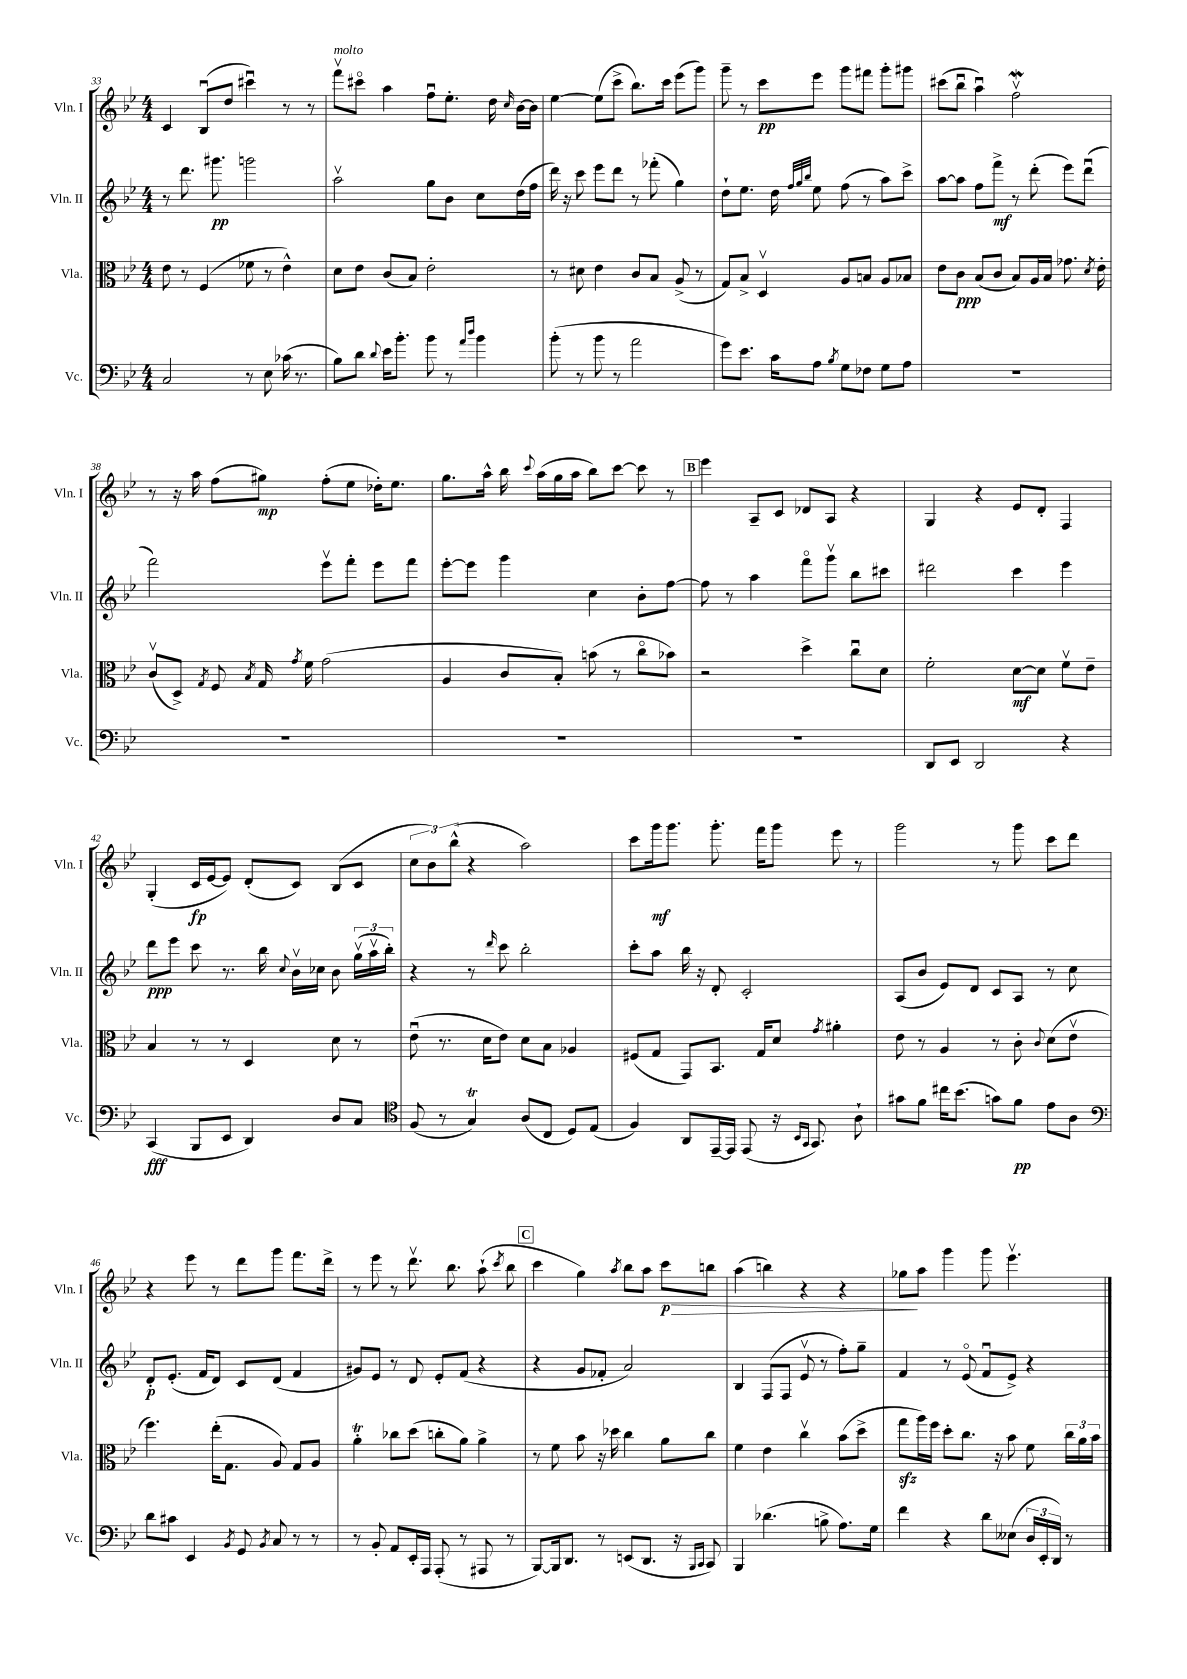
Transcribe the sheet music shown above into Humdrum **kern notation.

**kern	**dynam	**kern	**dynam	**kern	**dynam	**kern	**dynam
*part4	*part4	*part3	*part3	*part2	*part2	*part1	*part1
*staff4	*staff4	*staff3	*staff3	*staff2	*staff2	*staff1	*staff1
*I"Vc.	*	*I"Vla.	*	*I"Vln. II	*	*I"Vln. I	*
*I'Vc.	*	*I'Vla.	*	*I'Vln. II	*	*I'Vln. I	*
*clefF4	*	*clefC3	*	*clefG2	*	*clefG2	*
*k[b-e-]	*	*k[b-e-]	*	*k[b-e-]	*	*k[b-e-]	*
*M4/4	*	*M4/4	*	*M4/4	*	*M4/4	*
=33	=33	=33	=33	=33	=33	=33	=33
2C/	.	8e-\	.	8r	.	4c/	.
.	.	8r	.	8.ddd\	.	.	.
.	.	(4F/	.	.	.	(8B-u/L	.
.	.	.	.	8.ggg#X\	pp	.	.
.	.	.	.	.	.	8dd/J	.
8r	.	8f-X\	.	2gggn\	.	4ccc#Xu\)	.
8E-\	.	8r	.	.	.	.	.
(16c-X\	.	4e-^^\)	.	.	.	8r	.
8.r	.	.	.	.	.	.	.
.	.	.	.	.	.	8r	.
=34	=34	=34	=34	=34	=34	=34	=34
!	!	!	!	!	!	!LO:TX:a:i:t=molto	!
8B-\L)	.	8d\L	.	2aav\	.	8fffv\L	.
8d\J	.	8e-\J	.	.	.	8ccc#X\J	.
8qqd/	.	.	.	.	.	.	.
16e-\KL	.	(8c/L	.	.	.	4aa\	.
8.b-'\J	.	.	.	.	.	.	.
.	.	8B-/J)	.	.	.	.	.
8b-\	.	2e-'\	.	8gg\L	.	8ffu\L	.
8r	.	.	.	8b-\J	.	8.ee-'\J	.
16qqa/LL	.	.	.	.	.	.	.
16qqdd/JJ	.	.	.	.	.	.	.
4b-\	.	.	.	8cc\L	.	.	.
.	.	.	.	.	.	16dd\	.
.	.	.	.	.	.	16qqcc/	.
.	.	.	.	(16dd\L	.	[16b-\LL	.
.	.	.	.	16ff\JJ	.	16b-\JJ]	.
=35	=35	=35	=35	=35	=35	=35	=35
(8b-'\	.	8r	.	16ddd\)	.	[4ee-\	.
.	.	.	.	16r	.	.	.
8r	.	8d#X\	.	8ccc\	.	.	.
8b-\	.	4e-\	.	8eee-\L	.	(8ee-\L]	.
8r	.	.	.	8ddd\J	.	8ccc^\J	.
2a\	.	8c/L	.	8r	.	8.bb-\L)	.
.	.	8B-/J	.	(8fff-X'\	.	.	.
.	.	.	.	.	.	16ccc\Jk	.
.	.	(8A^/	.	4gg\)	.	(8eee-\L	.
.	.	8r	.	.	.	8ggg\J)	.
=36	=36	=36	=36	=36	=36	=36	=36
8g\L)	.	8G/L)	.	8dd`\L	.	8ggg~\	.
8.e-\J	.	8B-^/J	.	8.ee-\J	.	8r	.
.	.	4Dv/	.	.	.	8ccc\L	pp
16c\KL	.	.	.	16dd\	.	.	.
.	.	.	.	32qqff/LLL	.	.	.
.	.	.	.	32qqgg/	.	.	.
.	.	.	.	32qqbb-/JJJ	.	.	.
8A\J	.	.	.	8ee-\	.	8eee-\J	.
8qB-/	.	.	.	.	.	.	.
8G\L	.	8A/L	.	(8ff\	.	8ggg\L	.
8F-X\J	.	8Bn/J	.	8r	.	8fff#X\J	.
8G\L	.	8A/L	.	8aa\L)	.	8ggg'\L	.
8A\J	.	8B-X/J	.	8ccc^\J	.	8ggg#X\J	.
=37	=37	=37	=37	=37	=37	=37	=37
1r	.	8e-\L	.	[8aa\L	.	(8ccc#X\L	.
.	.	8c\J	ppp	8aa\J]	.	8bb-u\J	.
.	.	(8B-/L	.	8ff\L	.	4aau\)	.
.	.	8c/J	.	8fff^\J	mf	.	.
.	.	8B-/L)	.	8r	.	2ffWv\	.
.	.	16A/L	.	(8ddd'\	.	.	.
.	.	16B-/JJ	.	.	.	.	.
.	.	8.g-X\	.	8eee-\L)	.	.	.
.	.	.	.	(8dddu\J	.	.	.
.	.	8qd/	.	.	.	.	.
.	.	16e-'\	.	.	.	.	.
!!LO:LB:g=z
=38	=38	=38	=38	=38	=38	=38	=38
1r	.	(8cv/L	.	2fff\)	.	8r	.
.	.	8D^/J)	.	.	.	16r	.
.	.	.	.	.	.	16aa\	.
.	.	8qG/	.	.	.	.	.
.	.	8F/	.	.	.	(8ff\L	.
.	.	8qB-/	.	.	.	.	.
.	.	16G/	.	.	.	8gg#X\J)	mp
.	.	8qg/	.	.	.	.	.
.	.	16f\	.	.	.	.	.
.	.	(2g\	.	8eee-v\L	.	(8ff'\L	.
.	.	.	.	8fff'\J	.	8ee-\J	.
.	.	.	.	8eee-\L	.	16dd-X'\KL)	.
.	.	.	.	.	.	8.ee-\J	.
.	.	.	.	8fff\J	.	.	.
=39	=39	=39	=39	=39	=39	=39	=39
1r	.	4A/	.	[8eee-'\L	.	8.gg\L	.
.	.	.	.	8eee-\J]	.	.	.
.	.	.	.	.	.	16aa^^\Jk	.
.	.	8c/L	.	4ggg\	.	16bb-\	.
.	.	.	.	.	.	8qqccc/	.
.	.	.	.	.	.	(16aa\LL	.
.	.	8B-'/J)	.	.	.	16gg\	.
.	.	.	.	.	.	16aa\JJ	.
.	.	(8bn\	.	4cc\	.	8bb-\L)	.
.	.	8r	.	.	.	[8ccc\J	.
.	.	8cc\L	.	8b-'\L	.	8ccc\]	.
.	.	8b-X\J)	.	[8ff\J	.	8r	.
!!LO:REH:place=s1:t=B
=40	=40	=40	=40	=40	=40	=40	=40
1r	.	2r	.	8ff\]	.	4eee-\	.
.	.	.	.	8r	.	.	.
.	.	.	.	4aa\	.	8A~/L	.
.	.	.	.	.	.	8c/J	.
.	.	4dd^\	.	8fff\L	.	8d-X/L	.
.	.	.	.	8gggv\J	.	8A/J	.
.	.	8ccu\L	.	8bb-\L	.	4r	.
.	.	8d\J	.	8ccc#X\J	.	.	.
=41	=41	=41	=41	=41	=41	=41	=41
8DD/L	.	2f'\	.	2ddd#X\	.	4G/	.
8EE-/J	.	.	.	.	.	.	.
2DD/	.	.	.	.	.	4r	.
.	.	[8d\L	mf	4ccc\	.	8e-/L	.
.	.	8d\J]	.	.	.	8d'/J	.
4r	.	8fv\L	.	4eee-\	.	4F/	.
.	.	8e-~\J	.	.	.	.	.
!!LO:LB:g=z
=42	=42	=42	=42	=42	=42	=42	=42
(4CC/	fff	4B-/	.	8ddd\L	ppp	(4G'/	.
.	.	.	.	8eee-\J	.	.	.
8BBB-/L	.	8r	.	8ccc\	.	16c/LL	fp
.	.	.	.	.	.	[16e-/J	.
8EE-/J	.	8r	.	8.r	.	8e-/J])	.
4DD/)	.	4D/	.	.	.	(8d'/L	.
.	.	.	.	16bb-\	.	.	.
.	.	.	.	8qqcc/	.	.	.
.	.	.	.	16b-v\LL	.	8c/J)	.
.	.	.	.	16cc-X\JJ	.	.	.
8D/L	.	8d\	.	8b-\	.	(8B-/L	.
8C/J	.	8r	.	(24ggv\LL	.	8c/J	.
.	.	.	.	24aav\	.	.	.
.	.	.	.	24bb-'\JJ)	.	.	.
=43	=43	=43	=43	=43	=43	=43	=43
*clefC4	*	*	*	*	*	*	*
(8F/	.	(8e-u\	.	4r	.	12cc\L	.
.	.	.	.	.	.	12b-\)	.
8r	.	8.r	.	.	.	.	.
.	.	.	.	.	.	(12bb-^^\J	.
4GT/)	.	.	.	8r	.	4r	.
.	.	16d\KL	.	.	.	.	.
.	.	.	.	16qqddd/	.	.	.
.	.	8e-\J)	.	8ccc\	.	.	.
(8A/L	.	8d\L	.	2bb-'\	.	2aa\)	.
8C/J	.	8B-\J	.	.	.	.	.
8D/L)	.	4A-X/	.	.	.	.	.
(8E-/J	.	.	.	.	.	.	.
=44	=44	=44	=44	=44	=44	=44	=44
4F/)	.	(8F#X/L	.	8ccc'\L	.	8ccc\L	.
.	.	8G/J	.	8aa\J	.	16ggg\k	mf
.	.	.	.	.	.	8.ggg\J	.
8AA/L	.	8GG/L)	.	16bb-\	.	.	.
.	.	.	.	16r	.	.	.
[16EE-~/L	.	8.BB-/J	.	8d'/	.	8.ggg'\	.
16EE-/JJ]	.	.	.	.	.	.	.
(8EE-/	.	.	.	2c'/	.	.	.
.	.	16G/KL	.	.	.	16fff\KL	.
16r	.	8d/J	.	.	.	8ggg\J	.
16qqBB-/LL	.	.	.	.	.	.	.
16qqGG/JJ	.	.	.	.	.	.	.
8.GG/)	.	.	.	.	.	.	.
.	.	8qg/	.	.	.	.	.
.	.	4a#X'\	.	.	.	8eee-\	.
8A`\	.	.	.	.	.	8r	.
=45	=45	=45	=45	=45	=45	=45	=45
8g#X\L	.	8e-\	.	(8A/L	.	2ggg\	.
8f\J	.	8r	.	8b-/J	.	.	.
16cc#X\KL	.	4A/	.	8e-/L)	.	.	.
(8.b-\J	.	.	.	.	.	.	.
.	.	.	.	8d/J	.	.	.
8gn\L)	.	8r	.	8c/L	.	8r	.
8f\J	pp	8c'\	.	8A/J	.	8ggg\	.
.	.	8qqc/	.	.	.	.	.
8e-\L	.	(8d\L	.	8r	.	8ccc\L	.
8A\J	.	8e-v\J	.	8cc\	.	8ddd\J	.
!!LO:LB:g=z
=46	=46	=46	=46	=46	=46	=46	=46
*clefF4	*	*	*	*	*	*	*
8d\L	.	4.ff\)	.	8d'/L	p	4r	.
8c#X\J	.	.	.	(8.e-'/J	.	.	.
4EE-/	.	.	.	.	.	8eee-\	.
.	.	.	.	16f/KL	.	.	.
.	.	(16ee-'\KL	.	8d/J)	.	8r	.
.	.	8.G\J	.	.	.	.	.
8qBB-/	.	.	.	.	.	.	.
8GG/	.	.	.	8c/L	.	8ddd\L	.
8qBB-/	.	.	.	.	.	.	.
8C/	.	8A/)	.	(8d/J	.	8ggg\J	.
8r	.	8G/L	.	4f/	.	8.fff\L	.
8r	.	8A/J	.	.	.	.	.
.	.	.	.	.	.	16ddd^\Jk	.
=47	=47	=47	=47	=47	=47	=47	=47
8r	.	4at'\	.	8g#X/L)	.	8r	.
8BB-'/	.	.	.	8e-/J	.	8eee-\	.
8AA/L	.	8cc-X\L	.	8r	.	8r	.
16EE-'/L	.	(8dd\J	.	8d/	.	8.dddv\	.
16AAA/JJ	.	.	.	.	.	.	.
(8AAA'/	.	8ccn'\L	.	8e-'/L	.	.	.
.	.	.	.	.	.	8.bb-\	.
8r	.	8a\J)	.	(8f/J	.	.	.
8AAA#X/	.	4a^\	.	4r	.	(8aa`\	.
.	.	.	.	.	.	8qccc/	.
8r	.	.	.	.	.	8bb-\	.
!!LO:REH:place=s1:t=C
=48	=48	=48	=48	=48	=48	=48	=48
[8BBB-/L)	.	8r	.	4r	.	4ccc\	.
16BBB-/k]	.	8f\	.	.	.	.	.
8.DD/J	.	.	.	.	.	.	.
.	.	8b-\	.	8g/L	.	4gg\)	.
8r	.	16r	.	8f-X'/J	.	.	.
.	.	16dd-X\	.	.	.	.	.
.	.	.	.	.	.	8qaa/	.
(8EEn/L	.	4cc\	.	2a/)	.	8bb-\L	.
8.DD/J	.	.	.	.	.	8aa\J	.
!	!	!	!	!	!	!	!LO:HP:b
.	.	8a\L	.	.	.	8ccc\L	> p
16r	.	.	.	.	.	.	.
16qqBBB-/LL	.	.	.	.	.	.	.
16qqCC/JJ	.	.	.	.	.	.	.
8CC/)	.	8cc\J	.	.	.	8bbn\J	.
=49	=49	=49	=49	=49	=49	=49	=49
4BBB-/	.	4f\	.	4B-/	.	(4aa\	.
(4.d-X\	.	4e-\	.	(8F/L	.	4bbn\)	.
.	.	.	.	8F/J	.	.	.
.	.	4ccv\	.	8e-v/	.	4r	.
8Bn^\	.	.	.	8r	.	.	.
8.A\L)	.	(8b-\L	.	8ff'\L)	.	4r	.
.	.	8dd^\J	.	8gg~\J	.	.	.
16G\Jk	.	.	.	.	.	.	.
=50	=50	=50	=50	=50	=50	=50	=50
4f\	.	8ggzz\L	.	4f/	.	8gg-X\L	.
.	.	16aa\L)	.	.	.	8aa\J	]
.	.	16ff\JJ	.	.	.	.	.
4r	.	8dd'\L	.	8r	.	4ggg\	.
.	.	8.cc\J	.	(8e-/	.	.	.
8d\L	.	.	.	8fu/L	.	8ggg\	.
.	.	16r	.	.	.	.	.
(8E--X\J	.	8b-\	.	8e-^/J)	.	4.eee-v\	.
24D/LL	.	8f\	.	4r	.	.	.
24EE-'/	.	.	.	.	.	.	.
24DD/JJ)	.	.	.	.	.	.	.
8r	.	24cc\LL	.	.	.	.	.
.	.	24a\	.	.	.	.	.
.	.	24b-\JJ	.	.	.	.	.
==	==	==	==	==	==	==	==
*-	*-	*-	*-	*-	*-	*-	*-
